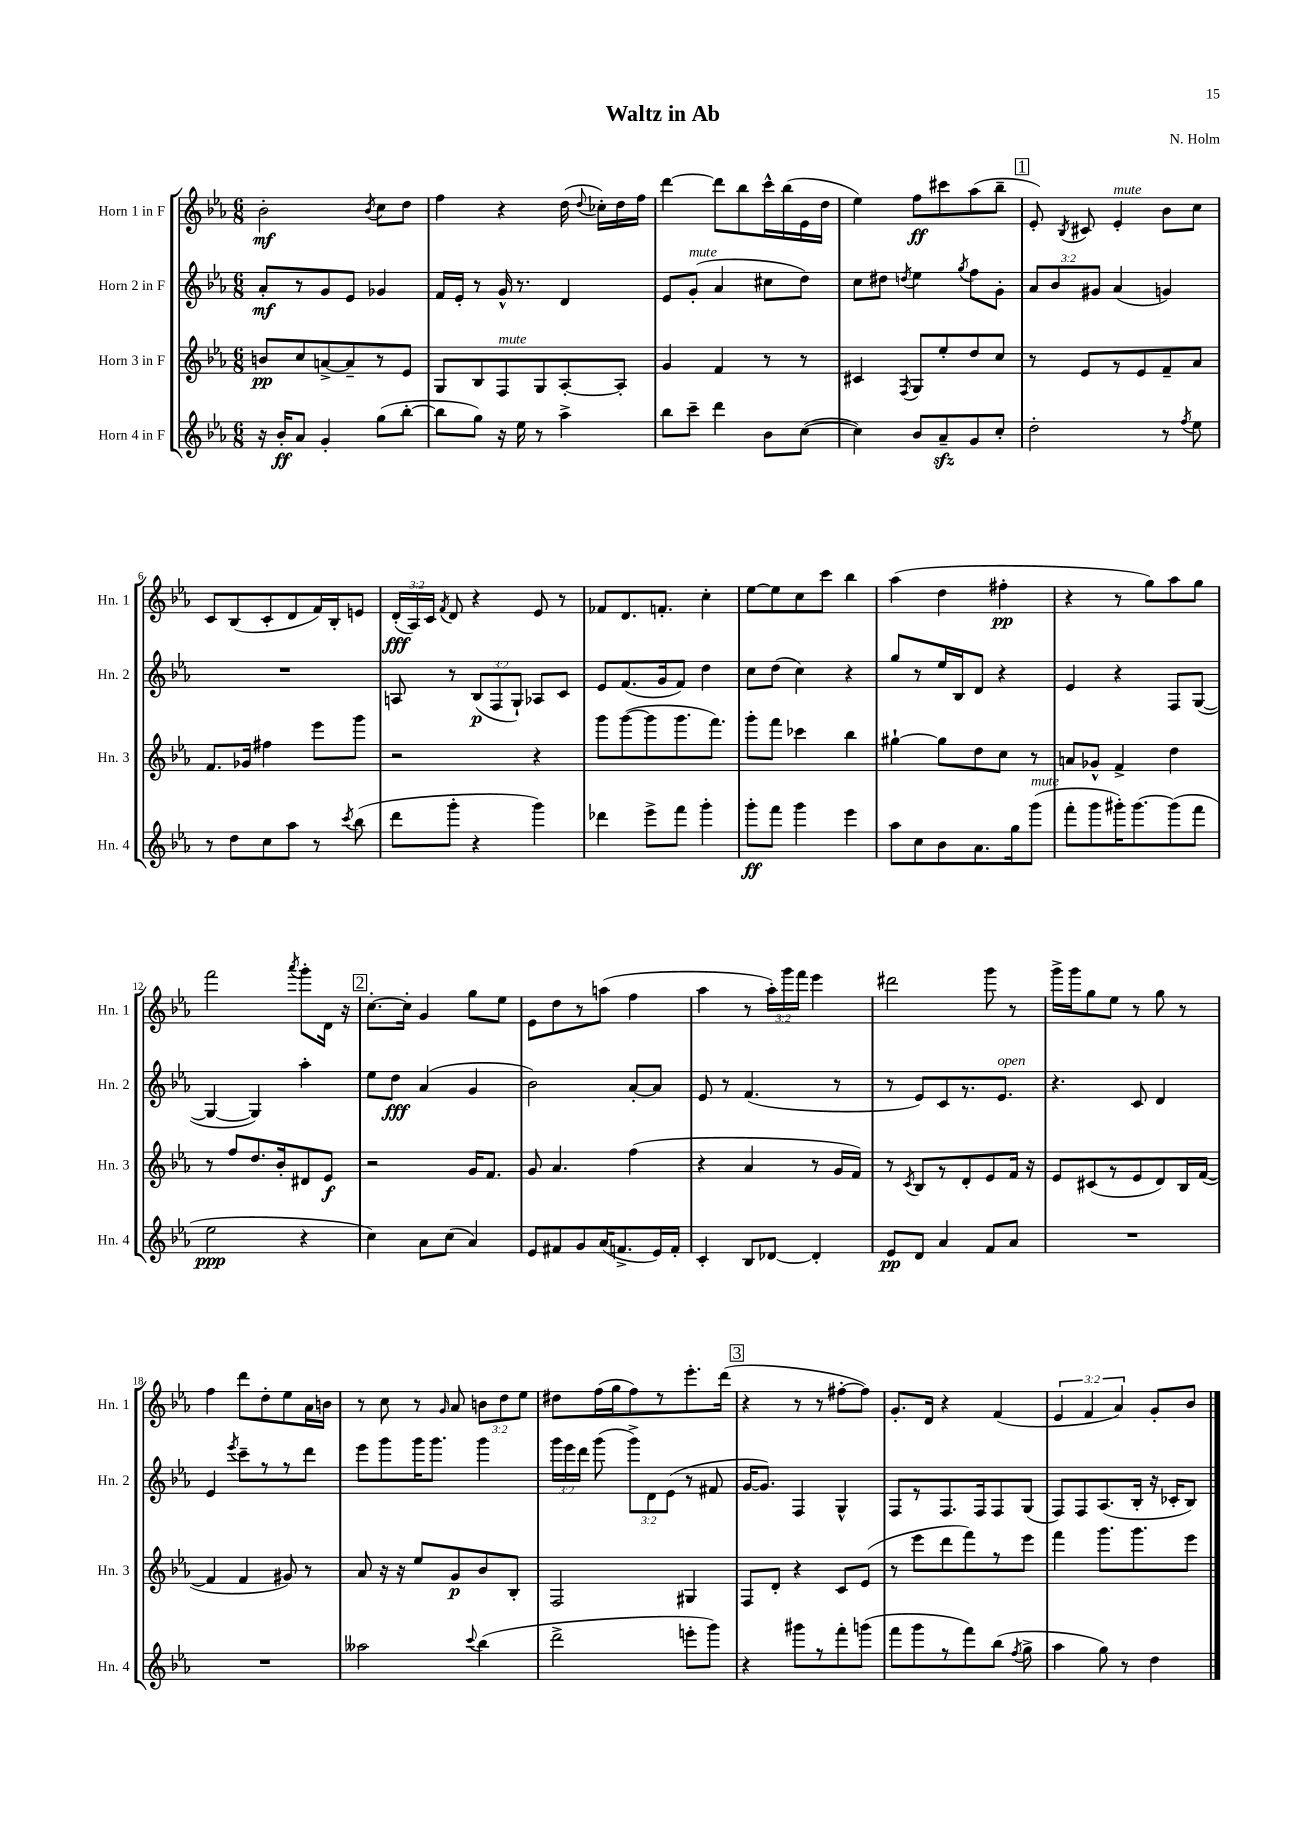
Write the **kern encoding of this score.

**kern	**kern	**kern	**kern
*staff4	*staff3	*staff2	*staff1
*clefG2	*clefG2	*clefG2	*clefG2
*k[b-e-a-]	*k[b-e-a-]	*k[b-e-a-]	*k[b-e-a-]
*M6/8	*M6/8	*M6/8	*M6/8
16r	8b	8a-'	2b-'
16b-'	.	.	.
8a-	8cc	8r	.
4g'	[8a^	8g	.
.	8a~]	8e-	.
.	.	.	8qb-
(8gg	8r	4g-	8cc
[8bb-'	8e-	.	8dd
=	=	=	=
8bb-]	8G	16f	4ff
.	.	16e-'	.
8gg)	8B-	8r	.
16r	8F	16g^^	4r
16ee-	.	8.r	.
8r	8G	.	.
4aa-^	[8A-'	4d	(16dd
.	.	.	8qqdd
.	.	.	16cc-')
.	8A-']	.	16dd
.	.	.	16ff
=	=	=	=
8bb-	4g	8e-	[4ddd
8ccc~	.	(8g'	.
4ddd	4f	4a-	8ddd]
.	.	.	8bb-
8b-	8r	8cc#	16ccc^^
.	.	.	(16bb-
([8cc	8r	8dd)	16e-
.	.	.	16dd
=	=	=	=
4cc])	4c#	8cc	4ee-)
.	.	8dd#	.
.	8qF	8qdd	.
8b-	8G	4ee-	8ff
8a-~	8ee-'	.	8ccc#
.	.	8qgg	.
8g	8dd	8ff	(8aa-
8cc'	8cc	8g'	8bb-~
=	=	=	=
2dd'	8r	12a-	8e-')
.	.	12b-	.
.	.	.	8qB-
.	8e-	.	8c#
.	.	12g#	.
.	8r	(4a-	4e-'
.	8e-	.	.
8r	8f~	4g)	8b-
8qff	.	.	.
8ee-	8a-	.	8cc
=	=	=	=
8r	8.f	2.r	8c
8dd	.	.	(8B-
.	16g-	.	.
8cc	4ff#	.	8c'
8aa-	.	.	8d
8r	8eee-	.	16f)
.	.	.	16B-'
8qccc	.	.	.
(8bb-	8ggg	.	8e
=	=	=	=
8ddd	2r	8A	(24d'
.	.	.	24A-)
.	.	.	24c
.	.	.	8qf
8ggg'	.	8r	8d
4r	.	(12B-	4r
.	.	12F	.
.	.	12G`)	.
4ggg)	4r	8A-	8e-
.	.	8c	8r
=	=	=	=
4ddd-	8ggg	8e-	8f-
.	([8ggg	(8.f	8.d
8eee-^	8ggg]	.	.
.	.	16g	8.f'
8fff	8.ggg	8f)	.
4ggg'	.	4dd	4cc'
.	8.fff)	.	.
=	=	=	=
8ggg'	8ggg'	8cc	[8ee-
8fff	8fff	(8dd	8ee-]
4ggg	4ccc-	4cc)	8cc
.	.	.	8ccc
4eee-	4bb-	4r	4bb-
=	=	=	=
8aa-	[4gg#`	8gg	(4aa-
8cc	.	8r	.
8b-	8gg#]	16ee-	4dd
.	.	16B-	.
8.a-	8dd	8d	.
.	8cc	4r	4ff#'
16gg	.	.	.
(8ggg	8r	.	.
=	=	=	=
8fff'	8a	4e-	4r
8ggg	8g-^^	.	.
16ggg#')	4f^	4r	8r
[8.ggg#	.	.	.
.	.	.	8gg)
(8ggg#]	4dd	8F	8aa-
8fff	.	([8G	8gg
=	=	=	=
2ee-	8r	4G_	2fff
.	8ff	.	.
.	8.dd	4G])	.
.	16b-'	.	.
.	.	.	8qaaa-
4r	8d#	4aa-'	8ggg'
.	8e-	.	16d
.	.	.	16r
=	=	=	=
4cc)	2r	8ee-	[8.cc'
.	.	8dd	.
.	.	.	16cc']
8a-	.	(4a-	4g
(8cc	.	.	.
4a-)	16g	4g	8gg
.	8.f	.	.
.	.	.	8ee-
=	=	=	=
8e-	8g	2b-)	8e-
8f#	4.a-	.	8dd
8g	.	.	8r
(16a-	.	.	(8aa
8.f^	.	.	.
.	(4ff	[8a-'	4ff
16e-)	.	8a-]	.
16f'	.	.	.
=	=	=	=
4c'	4r	8e-	4aa-
.	.	8r	.
8B-	4a-	(4.f	8r
[8d-	.	.	24aa-')
.	.	.	24ggg
.	.	.	24fff
4d-']	8r	.	4eee-
.	16g	8r	.
.	16f)	.	.
=	=	=	=
8e-	8r	8r	2ddd#
.	8qc	.	.
8d	8B-	8e-)	.
4a-	8r	8c	.
.	8d'	8.r	.
8f	8e-	.	8ggg
.	.	8.e-	.
8a-	16f	.	8r
.	16r	.	.
=	=	=	=
2.r	8e-	4.r	16ggg^
.	.	.	16ggg
.	(8c#	.	8gg
.	8r	.	8ee-
.	8e-	8c	8r
.	8d)	4d	8gg
.	16B-	.	8r
.	([16f	.	.
=	=	=	=
2.r	4f]	4e-	4ff
.	.	8qeee-	.
.	4f	8ccc~	8ddd
.	.	8r	8dd'
.	8g#)	8r	8ee-
.	8r	8ddd	16a-
.	.	.	16b
=	=	=	=
2aa--	8a-	8eee-	8r
.	16r	8ggg	8cc
.	16r	.	.
.	8ee-	16ggg	8r
.	.	8.ggg	.
.	.	.	16qqg
.	8g	.	8a-
8qqccc	.	.	.
(4bb-	8b-	4ggg	12b
.	.	.	12dd
.	8B-'	.	.
.	.	.	12ee-
=	=	=	=
2ddd^	2F	24ggg	8dd#
.	.	24eee-	.
.	.	24ddd	.
.	.	(8ggg	(16ff
.	.	.	16gg
.	.	12ggg^)	8ff)
.	.	12d	.
.	.	.	8r
.	.	(12e-	.
8eee'	4G#	8r	8.eee-'
8ggg)	.	8f#	.
.	.	.	(16ddd
=	=	=	=
4r	8F	[16g	4r
.	.	8.g])	.
.	8d'	.	.
8ggg#	4r	4F	8r
8r	.	.	8r
8fff'	8c	4G^^	[8ff#'
(8ggg	(8e-	.	8ff#])
=	=	=	=
8fff	8r	8F	8.g'
8ggg	8eee-	8r	.
.	.	.	16d
8r	8ddd	8.F	4r
8fff)	8fff)	.	.
.	.	16F	.
(8bb-	8r	8F	(4f
8qff	.	.	.
8gg^	8eee-	(8G	.
=	=	=	=
4aa-	4fff	8F)	6e-
.	.	8F	.
.	.	.	6f
8gg)	8.ggg	(8.A-	.
.	.	.	6a-)
8r	.	.	.
.	8.ggg	16B-'	.
4dd	.	16r	8g'
.	.	16c-'	.
.	8eee-	8B-)	8b-
==	==	==	==
*-	*-	*-	*-
